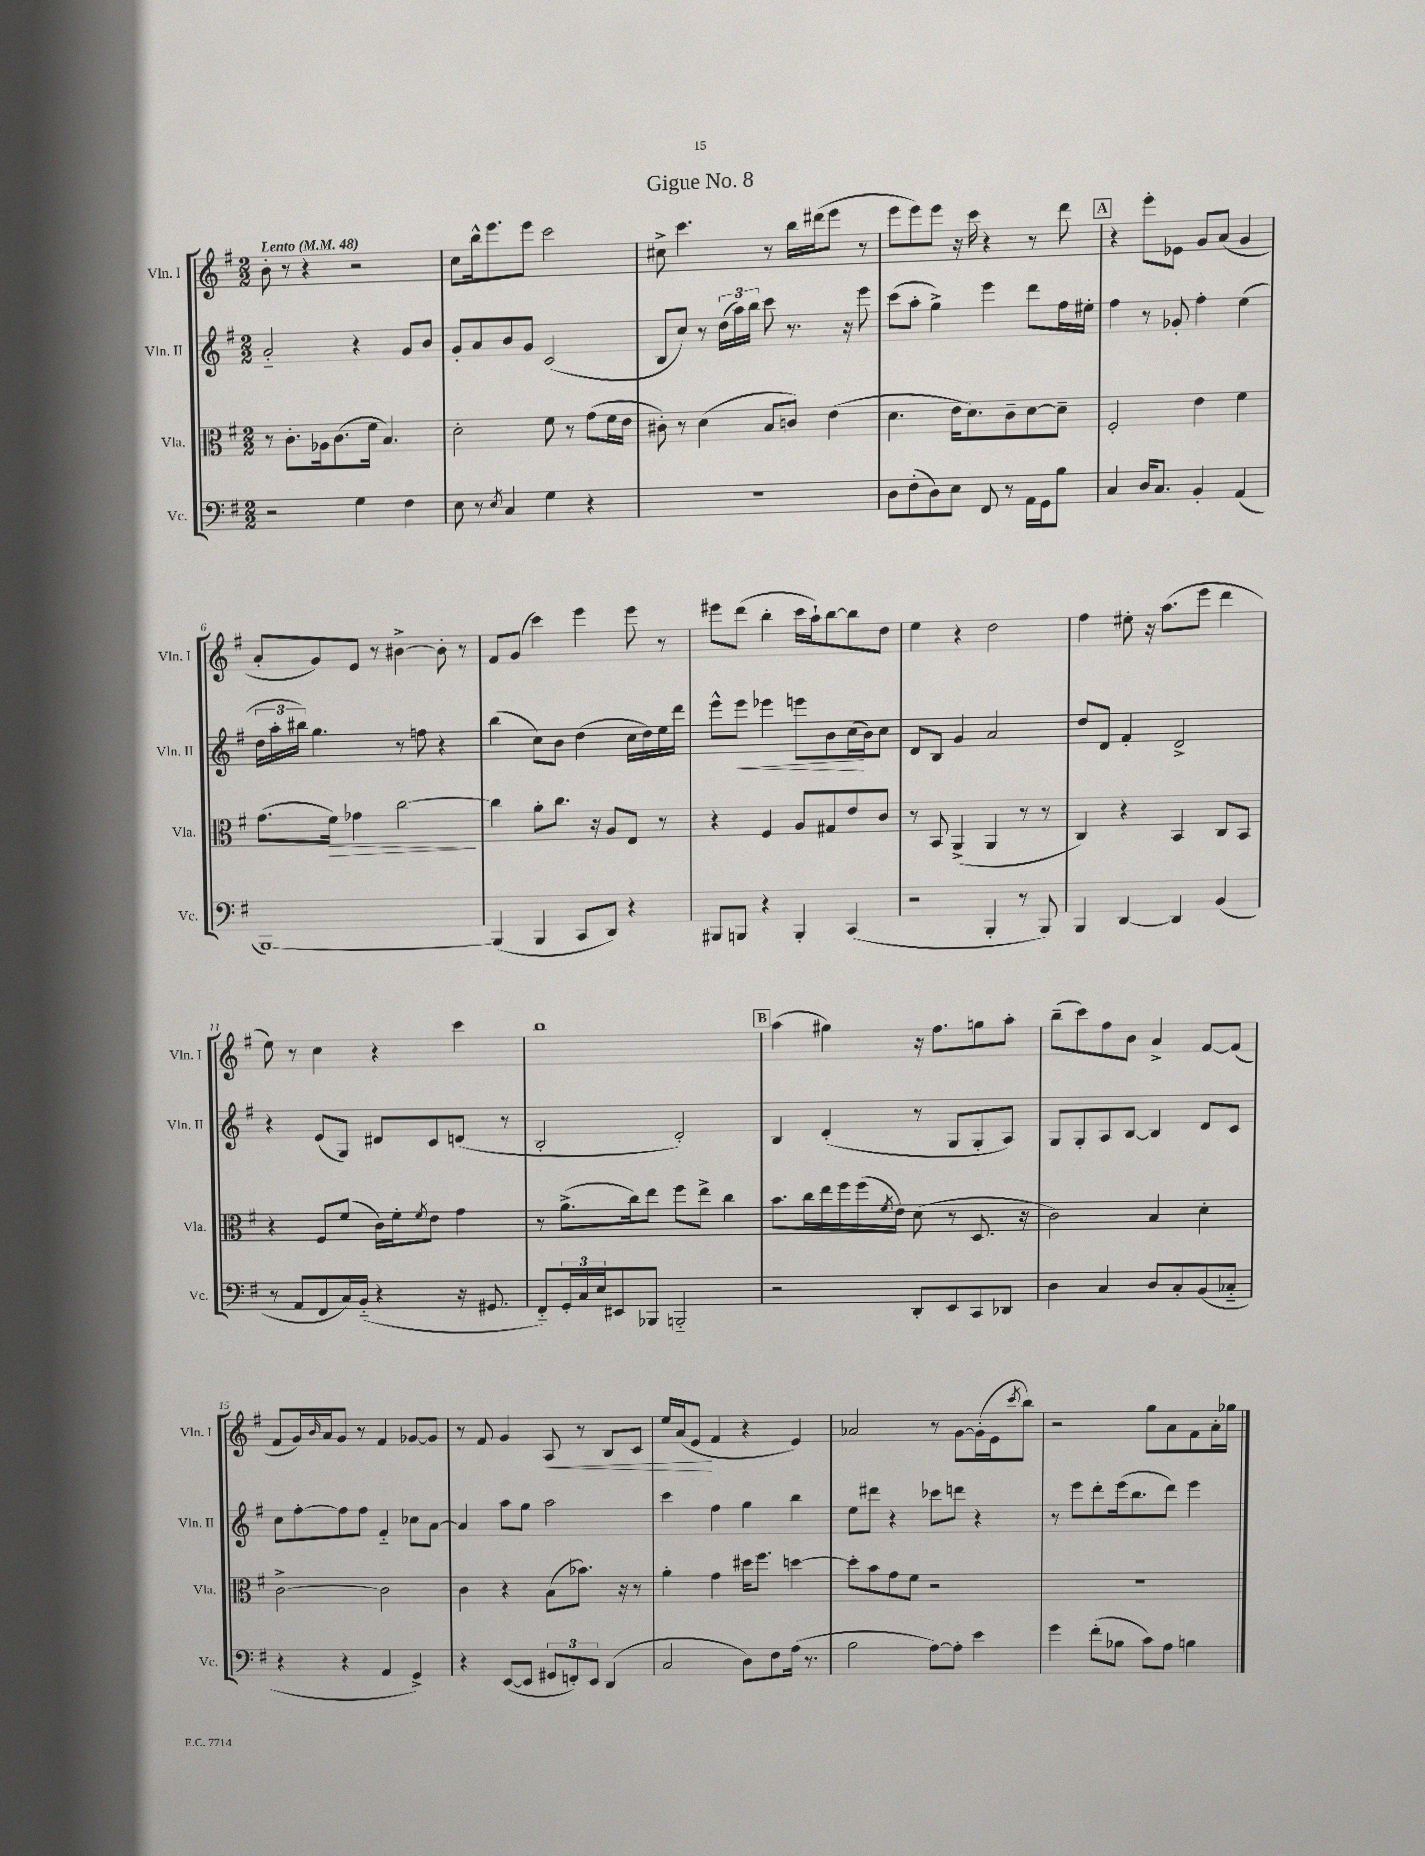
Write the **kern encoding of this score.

**kern	**kern	**kern	**kern
*staff4	*staff3	*staff2	*staff1
*clefF4	*clefC3	*clefG2	*clefG2
*k[f#]	*k[f#]	*k[f#]	*k[f#]
*M2/2	*M2/2	*M2/2	*M2/2
*MM48	*MM48	*MM48	*MM48
2r	8r	2a'~	8b'
.	8.c'	.	8r
.	.	.	4r
.	16A-	.	.
.	(8.c	.	.
4G	.	4r	2r
.	16f#	.	.
.	4.B)	.	.
4F#	.	8g	.
.	.	8b	.
=	=	=	=
8E	2d'	8g'	8cc
8r	.	8a	16bb^^
.	.	.	8.eee
8qE	.	.	.
4C	.	8b	.
.	.	8g	8eee
4G	8f#	(2c	2ccc
.	8r	.	.
4r	(8g	.	.
.	16f#	.	.
.	16e	.	.
=	=	=	=
1r	8c#')	8B	8cc#^
.	8r	8cc)	4.ccc
.	(4d	8r	.
.	.	(24dd	.
.	.	24aa)	.
.	.	24bb	.
.	8B	8ccc	8r
.	8c)	8.r	16bb
.	.	.	(16ddd#
.	(4e	.	8eee
.	.	16r	.
.	.	8eee	8r
=	=	=	=
8D	4.d	(8ccc	8eee
(8F#'	.	8aa'	8eee)
8D)	.	4gg^)	8eee
8E	16e	.	16r
.	8.d)	.	16ccc
8FF#	.	4eee	4r
8r	8c~	.	.
16AA	[8d	8ddd	8r
16GG	.	.	.
8B	8d~]	16ff#	8ddd
.	.	16ee#'	.
=	=	=	=
4C	2F#'	4ff#	4r
16D	.	8r	8eee'
8.C	.	.	.
.	.	8g-'	8e-
4BB'	4e	4ff#'	8g
.	.	.	(8a
(4AA	4f#	(4ee	4g
=	=	=	=
[1BBB)	(8.g	24dd	8a'
.	.	24aa'	.
.	.	24bb#)	.
.	.	4.gg	8g)
.	16f#)	.	.
.	4g-	.	8e
.	.	.	8r
.	[2cc	8r	[4b#^
.	.	8ff	.
.	.	4r	8b#']
.	.	.	8r
=	=	=	=
(4BBB]	4cc]	(4bb	8f#
.	.	.	(8g
4BBB	8a'	8cc)	4ccc)
.	8.cc	8b	.
8CC	.	(4dd	4eee
.	16r	.	.
8DD)	8A	.	.
4r	8E	16cc	8eee
.	.	16dd)	.
.	8r	16ee	8r
.	.	16ddd	.
=	=	=	=
8BBB#	4r	8eee^^	8eee#
8BBB	.	8eee	(8ddd
4r	4F#	4eee-	4bb'
4BBB'	8A	8eee	16ccc
.	.	.	16aa`)
.	8G#	8b	[8bb
(4CC	8e	(16cc	8bb]
.	.	16b)	.
.	8c	8cc	8dd
=	=	=	=
2r	8r	8d	4ee
.	8BB	8B	.
.	(4AA^	4g	4r
4BBB'	4AA	2a	2dd
8r	8r	.	.
8BBB)	8r	.	.
=	=	=	=
4BBB	4C)	8dd	4ff#
.	.	8d	.
[4DD	4r	4f#'	8ee#'
.	.	.	16r
.	.	.	(8.aa
4DD]	4BB	2d^	.
.	.	.	8eee
(4BB	8C	.	4ddd
.	8BB	.	.
=	=	=	=
8r	4r	4r	8ee)
8AA	.	.	8r
8FF#	8F#	(8e	4cc
16C)	(8f#	8G)	.
(16BB'~	.	.	.
4r	16c)	8d#	4r
.	16f#'	.	.
.	8qf#	.	.
.	8e	8c	.
16r	4g	(8d	4ccc
8.GG#	.	.	.
.	.	8r	.
=	=	=	=
8FF#'~)	8r	2B'	1bb
24GG'	(8.a^	.	.
24C	.	.	.
24E	.	.	.
8EE#	.	.	.
.	16cc)	.	.
8BBB-	8ee	.	.
2BBB'~	8ff#	2d')	.
.	8ee^	.	.
.	4cc	.	.
=	=	=	=
2r	8.b	4B	(4aa
.	16cc	.	.
.	16ee	(4d'	4gg#)
.	16ff#	.	.
.	(16ff#	.	.
.	8qf#	.	.
.	16e)	.	.
8DD'	(8d	8r	16r
.	.	.	8.ff#
8EE	8r	8G	.
8CC	8.D	8G'	8gg
8DD-	.	8A)	8aa'
.	16r	.	.
=	=	=	=
4D	2c)	8G	(8bb~
.	.	8G'	8ccc)
4C	.	8A	8ff#
.	.	[8B	8b
8D	4B	4B]	4a^
8C'	.	.	.
(8BB	4d'	8d	[8f#
8C-'~	.	8c	(8f#]
=	=	=	=
4r	[2c^	8cc	8f#
.	.	[8ff#'	16g)
.	.	.	16qqb
.	.	.	16a
4r	.	8ff#]	8g
.	.	8ff#	8r
4AA	2c]	4f#'~	4f#
4GG^)	.	8cc-	[8g-
.	.	[8a	8g-]
=	=	=	=
4r	4c	4a]	8r
.	.	.	8f#
([8EE	4r	8aa	4g
8EE]	.	8gg	.
12GG#	(8B	2aa	8A
12FF')	.	.	.
.	8.b-)	.	8r
12EE	.	.	.
(4DD	.	.	8B
.	16r	.	.
.	8r	.	8c
=	=	=	=
2C	4a'	4ccc	16ee
.	.	.	(16a
.	.	.	8e
.	4g	4ff#	4f#
8D)	16dd#	4gg	4r
.	8.ff#	.	.
8F#	.	.	.
(16A	[4dd	4bb	4e)
8.r	.	.	.
=	=	=	=
2B	8dd']	8ee	2a-
.	8b	8ddd#	.
.	8g	4r	.
.	8f#	.	.
[8A)	2r	8ccc-	8r
8A']	.	8ddd	[8g
4e	.	4r	(16g']
.	.	.	16e
.	.	.	8qccc
.	.	.	8bb)
=	=	=	=
4g	1r	8r	2r
.	.	8eee	.
(8f#'	.	8ddd'	.
8B-	.	(16eee	.
.	.	8.bb	.
8c)	.	.	8gg
8A	.	8ddd)	8a
4B	.	4eee	8f#
.	.	.	16a'
.	.	.	16gg-
==	==	==	==
*-	*-	*-	*-
